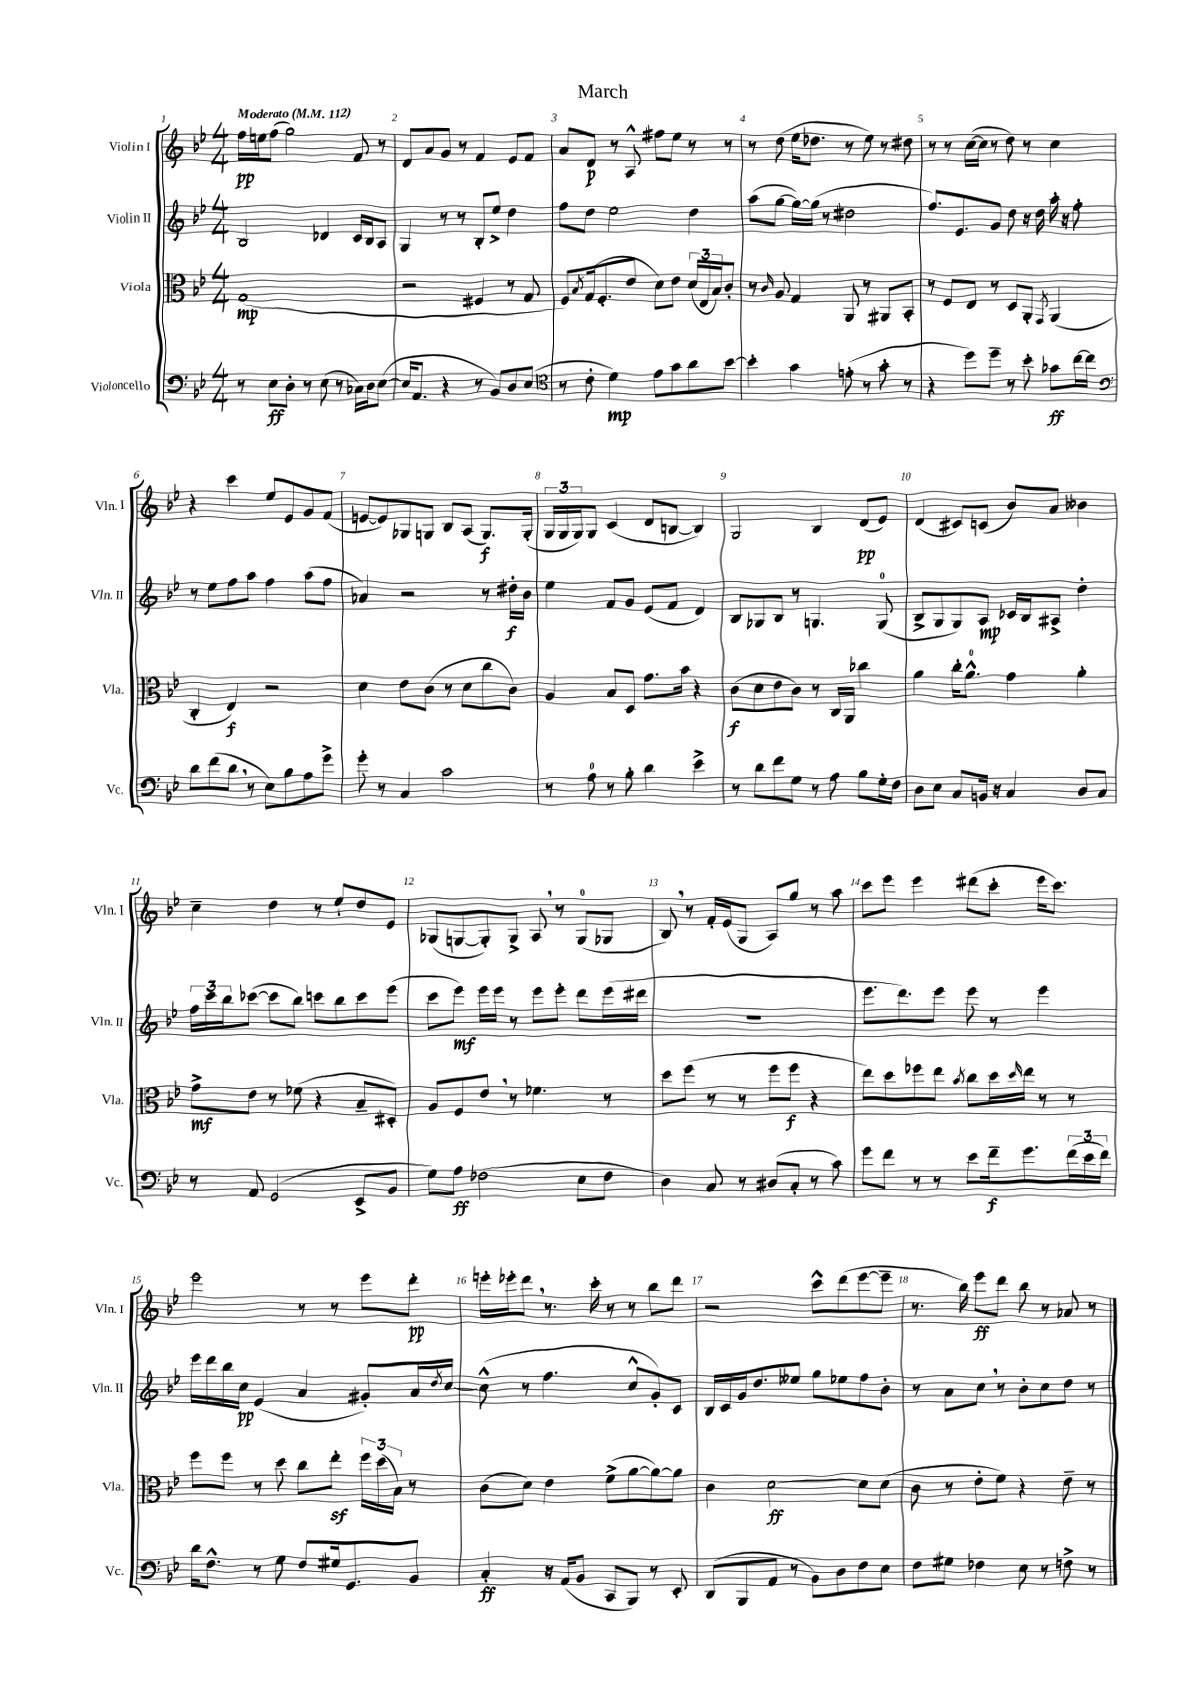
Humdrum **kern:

**kern	**dynam	**kern	**dynam	**kern	**dynam	**kern	**dynam
*part4	*part4	*part3	*part3	*part2	*part2	*part1	*part1
*staff4	*staff4	*staff3	*staff3	*staff2	*staff2	*staff1	*staff1
*I"Violoncello	*	*I"Viola	*	*I"Violin II	*	*I"Violin I	*
*I'Vc.	*	*I'Vla.	*	*I'Vln. II	*	*I'Vln. I	*
*clefF4	*	*clefC3	*	*clefG2	*	*clefG2	*
*k[b-e-]	*	*k[b-e-]	*	*k[b-e-]	*	*k[b-e-]	*
*M4/4	*	*M4/4	*	*M4/4	*	*M4/4	*
*MM112	*	*MM112	*	*MM112	*	*MM112	*
=1	=1	=1	=1	=1	=1	=1	=1
!	!	!	!	!	!	!LO:TX:a:B:t=Moderato	!
8r	.	(1G	mp	2B-/	.	16ff\LL	pp
.	.	.	.	.	.	16een\J	.
8E-\L	ff	.	.	.	.	(8ff\J	.
8D'\J	.	.	.	.	.	2gg\)	.
8r	.	.	.	.	.	.	.
(8E-\	.	.	.	4d-X/	.	.	.
8r	.	.	.	.	.	.	.
16C-X\LL)	.	.	.	16c/LL	.	8f/	.
16D\J	.	.	.	16B-/J	.	.	.
([8E-\J	.	.	.	8A/J	.	8r	.
=2	=2	=2	=2	=2	=2	=2	=2
16E-/KL]	.	2r	.	4G/	.	8d/L	.
8.AA/J	.	.	.	.	.	.	.
.	.	.	.	.	.	8a/	.
4r	.	.	.	8r	.	8g/J	.
.	.	.	.	8r	.	8r	.
8r	.	4F#X/	.	8B-'/L	.	4f/	.
8BB-/L)	.	.	.	8ee-^/J	.	.	.
8D/	.	8r	.	4dd\	.	8e-/L	.
(8E-/J	.	8G/	.	.	.	8f/J	.
=3	=3	=3	=3	=3	=3	=3	=3
*clefC4	*	*	*	*	*	*	*
8r	.	8F/L)	.	8ff\L	.	8a/L	.
.	.	8qB-/	.	.	.	.	.
8c'\	.	(16G/k	.	8dd\J	.	8d/J	p
.	.	8.F'/	.	.	.	.	.
4d\)	mp	.	.	2ee-\	.	8r	.
.	.	8e-/J	.	.	.	8A^^/	.
8e-\L	.	8d\L)	.	.	.	8ff#X\L	.
8g\	.	8e-\J	.	.	.	8ee-\J	.
8a\	.	(24d/LL	.	4dd\	.	8r	.
.	.	24E-/	.	.	.	.	.
.	.	24B-/J)	.	.	.	.	.
[8b-\J	.	8c'/J	.	.	.	8r	.
=4	=4	=4	=4	=4	=4	=4	=4
4b-'\]	.	8r	.	(8aa\L	.	8r	.
.	.	16qqc/	.	.	.	.	.
.	.	8A/	.	[8gg\J	.	(8dd\	.
4g\	.	4G/	.	16gg\LL_)	.	16ee-\KL	.
.	.	.	.	(16gg\JJ]	.	8.dd-X\J	.
.	.	.	.	8r	.	.	.
(8en'\	.	8AA/	.	2dd#X\	.	8r	.
8r	.	8r	.	.	.	8ee-\)	.
8g'\	.	8AA#X/L	.	.	.	8r	.
8r	.	8BB-'/J	.	.	.	8dd#X\	.
=5	=5	=5	=5	=5	=5	=5	=5
4r	.	8r	.	8.ff/L)	.	8r	.
.	.	8F/L	.	.	.	8r	.
.	.	.	.	8.e-/	.	.	.
8dd\L)	.	8E-/J	.	.	.	([16cc\LL	.
.	.	.	.	.	.	16cc\JJ]	.
8dd~\J	.	8r	.	8g/J	.	8r	.
8r	.	8D/L	.	8dd\	.	8dd\)	.
8b-'\	.	8AA'/J	.	16r	.	8r	.
.	.	.	.	16dd\	.	.	.
.	.	8qGG/	.	.	.	.	.
8g-X\L	ff	(4AA/	.	16aa'\	.	4cc\	.
.	.	.	.	16r	.	.	.
[16cc\L	.	.	.	8ff'\	.	.	.
16cc\JJ]	.	.	.	.	.	.	.
!!LO:LB:g=z
=6	=6	=6	=6	=6	=6	=6	=6
*clefF4	*	*	*	*	*	*	*
8d\L	.	4C'/	.	8r	.	4r	.
(8f\	.	.	.	8ee-\L	.	.	.
8d,\J	.	4E-/)	f	8ff\	.	4ccc\	.
8r	.	.	.	8aa\J	.	.	.
8E-\L)	.	2r	.	4ff\	.	8ee-/L	.
8B-\	.	.	.	.	.	8e-/	.
8A\	.	.	.	(8aa\L	.	8g/	.
8g^\J	.	.	.	8ff\J	.	(8f/J	.
=7	=7	=7	=7	=7	=7	=7	=7
8g'\	.	4d\	.	4a-X/)	.	[8en/L	.
8r	.	.	.	.	.	8e/])	.
4C/	.	8e-\L	.	2r	.	8G-X/	.
.	.	(8c\J	.	.	.	8Gn/J	.
2c\	.	8r	.	.	.	8B-/L	.
.	.	8d\L	.	.	.	(8A/J	.
.	.	8cc\	.	8r	.	8.G/L)	f
.	.	8c\J)	.	16dd#X'\LL	f	.	.
.	.	.	.	16b-\JJ	.	(16G'/Jk	.
=8	=8	=8	=8	=8	=8	=8	=8
8r	.	4A/	.	4ee-\	.	24G/LL	.
.	.	.	.	.	.	24G/	.
.	.	.	.	.	.	24G/J)	.
8A\	.	.	.	.	.	8G/J	.
8r	.	8B-/L	.	8f/L	.	(4c/	.
8B-'\	.	8D/J	.	8g/J	.	.	.
4d\	.	8.g\L	.	(8e-/L	.	8d/L	.
.	.	.	.	8f/J	.	[8Bn/J	.
.	.	16b-\Jk	.	.	.	.	.
4e-^\	.	4r	.	4d/)	.	4B/])	.
=9	=9	=9	=9	=9	=9	=9	=9
8r	.	(8c\L	f	8B-/L	.	2G/	.
8d\L	.	8d\	.	8G-X/	.	.	.
8f\	.	8e-\	.	8B-/J	.	.	.
8G\J	.	8c\J)	.	8r	.	.	.
8r	.	8r	.	4.Gn/	.	4B-/	.
8A\	.	16C/LL	.	.	.	.	.
.	.	16AA/JJ	.	.	.	.	.
8B-\L	.	4cc-X\	.	.	.	(8d/L	pp
16G'\L	.	.	.	(8G/	.	8e-/J)	.
16F\JJ	.	.	.	.	.	.	.
=10	=10	=10	=10	=10	=10	=10	=10
8D\L	.	4a\	.	8B-^/L	.	(4d/	.
8E-\J	.	.	.	8G/	.	.	.
8C/L	.	16cc'\KL	.	8G/)	.	8c#X/L)	.
.	.	8.a^^\J	.	.	.	.	.
16BBn/Jk	.	.	.	8A/J	mp	(8cn/J	.
16r	.	.	.	.	.	.	.
4C/	.	4g\	.	16c-X/LL	.	8b-/L)	.
.	.	.	.	16B-/J	.	.	.
.	.	.	.	8A#X^/J	.	8a/J	.
8D/L	.	4a'\	.	4dd'\	.	4b--X\	.
8C/J	.	.	.	.	.	.	.
!!LO:LB:g=z
=11	=11	=11	=11	=11	=11	=11	=11
8r	.	8g^\L	mf	24ff\LL	.	4cc~\	.
.	.	.	.	24ccc\	.	.	.
.	.	.	.	24bb-\J	.	.	.
8AA/	.	8e-\J	.	([8ccc-X\J	.	.	.
(2GG/	.	8r	.	8ccc-\L]	.	4dd\	.
.	.	(8f-X\	.	8bb-\J)	.	.	.
.	.	4r	.	8cccn\L	.	8r	.
.	.	.	.	8bb-\	.	8ee-`/L	.
8EE-^/L	.	8B-~/L	.	8ccc\	.	8dd/	.
8BB-/J	.	8D#X'/J)	.	(8eee-\J	.	8e-/J	.
=12	=12	=12	=12	=12	=12	=12	=12
8G\L)	.	8A/L	.	8ccc\L	.	(8G-X/L	.
8A\J	ff	8F/	.	8eee-\J)	mf	[8Gn/	.
(2F-X\	.	8e-,/J	.	16eee-\LL	.	8G'/])	.
.	.	.	.	16eee-\JJ	.	.	.
.	.	8r	.	8r	.	8G^/J	.
.	.	4.f-X\	.	8eee-\L	.	8A,/	.
.	.	.	.	8eee-'\J	.	8r	.
8E-\L	.	.	.	8ddd\L	.	(8G/L	.
8F-\J	.	8r	.	(16eee-\L	.	8G-X/J	.
.	.	.	.	16ddd#X\JJ	.	.	.
=13	=13	=13	=13	=13	=13	=13	=13
4D\)	.	8dd\L	.	1r	.	8B-,/)	.
.	.	(8ff\J	.	.	.	8r	.
8C/	.	8r	.	.	.	16f'/LL	.
.	.	.	.	.	.	(16e-/J	.
8r	.	8r	.	.	.	8G/J	.
(8D#X/L	.	8ff\L	.	.	.	8A/L)	.
8C'/J	.	8ff\J	f	.	.	8gg/J	.
8r	.	4r	.	.	.	8r	.
8c\)	.	.	.	.	.	8aa\	.
=14	=14	=14	=14	=14	=14	=14	=14
8g\L	.	8ee-\L)	.	8.eee-\L	.	8ccc\L	.
8f\J	.	8dd\	.	.	.	8eee-\J	.
.	.	.	.	8.ddd\)	.	.	.
8r	.	8ff-X\	.	.	.	4eee-\	.
8r	.	8ee-\J	.	8eee-\J	.	.	.
.	.	8qb-/	.	.	.	.	.
8e-\L	.	8cc\L	.	8eee-\	.	(8ddd#X\L	.
16f~\k	f	16dd\L	.	8r	.	8ccc'\J	.
.	.	16qqdd/	.	.	.	.	.
8.g\	.	16ee-\JJ	.	.	.	.	.
.	.	8r	.	4eee-\	.	16eee-\KL	.
.	.	.	.	.	.	8.ccc\J)	.
(24f\L	.	8r	.	.	.	.	.
24e-\	.	.	.	.	.	.	.
24f\JJ)	.	.	.	.	.	.	.
!!LO:LB:g=z
=15	=15	=15	=15	=15	=15	=15	=15
16d\KL	.	8ff\L	.	16eee-\LL	.	2eee-\	.
8.F^^\J	.	.	.	16ddd\	.	.	.
.	.	8ff\J	.	16bb-\	.	.	.
.	.	.	.	16cc\JJ	pp	.	.
8r	.	8r	.	(4e-/	.	.	.
8G\	.	8dd\	.	.	.	.	.
8F/L	.	8cc\L	.	4a/	.	8r	.
16G#X/k	.	8ee-z'\J	.	.	.	8r	.
8.GG/	.	.	.	.	.	.	.
.	.	24ff\LL	.	8g#X'/L)	.	8eee-\L	.
.	.	(24dd\	.	.	.	.	.
.	.	24B-\JJ)	.	.	.	.	.
8BB-/J	.	8r	.	16a/L	.	8ddd'\J	pp
.	.	.	.	8qdd/	.	.	.
.	.	.	.	[16cc/JJ	.	.	.
=16	=16	=16	=16	=16	=16	=16	=16
4C'/	ff	(8c\L	.	(8cc^^\]	.	16eeen'\LL	.
.	.	.	.	.	.	16eee-X'\J	.
.	.	8d\J)	.	8r	.	8ddd,\J	.
16r	.	4e-\	.	4.ff\	.	8.r	.
(16AA/KL	.	.	.	.	.	.	.
8BB-/J	.	.	.	.	.	.	.
.	.	.	.	.	.	16ccc'\	.
8CC/L	.	(8f^\L	.	.	.	8r	.
8BBB-/J)	.	[8a\	.	8cc^^/L	.	8r	.
8r	.	8a\_)	.	8g'/)	.	8bb-\L	.
8EE-'/	.	8a\J]	.	8c/J	.	8ddd\J	.
=17	=17	=17	=17	=17	=17	=17	=17
(8DD/L	.	4c\	.	16B-/LL	.	2r	.
.	.	.	.	16c/	.	.	.
8BBB-/	.	.	.	16g/J	.	.	.
.	.	.	.	8.dd/	.	.	.
8AA/J	.	[2d\	ff	.	.	.	.
8r	.	.	.	8ee--X/J	.	.	.
8BB-\L)	.	.	.	8gg\L	.	8ccc^^\L	.
8D\	.	.	.	8ee-X\	.	(8ddd\	.
8F\	.	8d\L]	.	8ff\	.	[8eee-\	.
8E-\J	.	(8d\J	.	8b-'\J	.	8eee-~\J]	.
=18	=18	=18	=18	=18	=18	=18	=18
8F\L	.	8c\	.	8r	.	8.r	.
8G#X\J	.	8r	.	8a\L	.	.	.
.	.	.	.	.	.	16bb-\)	.
4F-X\	.	8e-'\L	.	8cc,\J	.	8eee-\L	ff
.	.	8f\J)	.	8r	.	8ddd\J	.
8E-\	.	4r	.	8b-'\L	.	8bb-\	.
8r	.	.	.	8cc\	.	8r	.
8Fn^\	.	8e-~\	.	8dd\J	.	8a-X/	.
8r	.	8r	.	8r	.	8r	.
==	==	==	==	==	==	==	==
*-	*-	*-	*-	*-	*-	*-	*-
